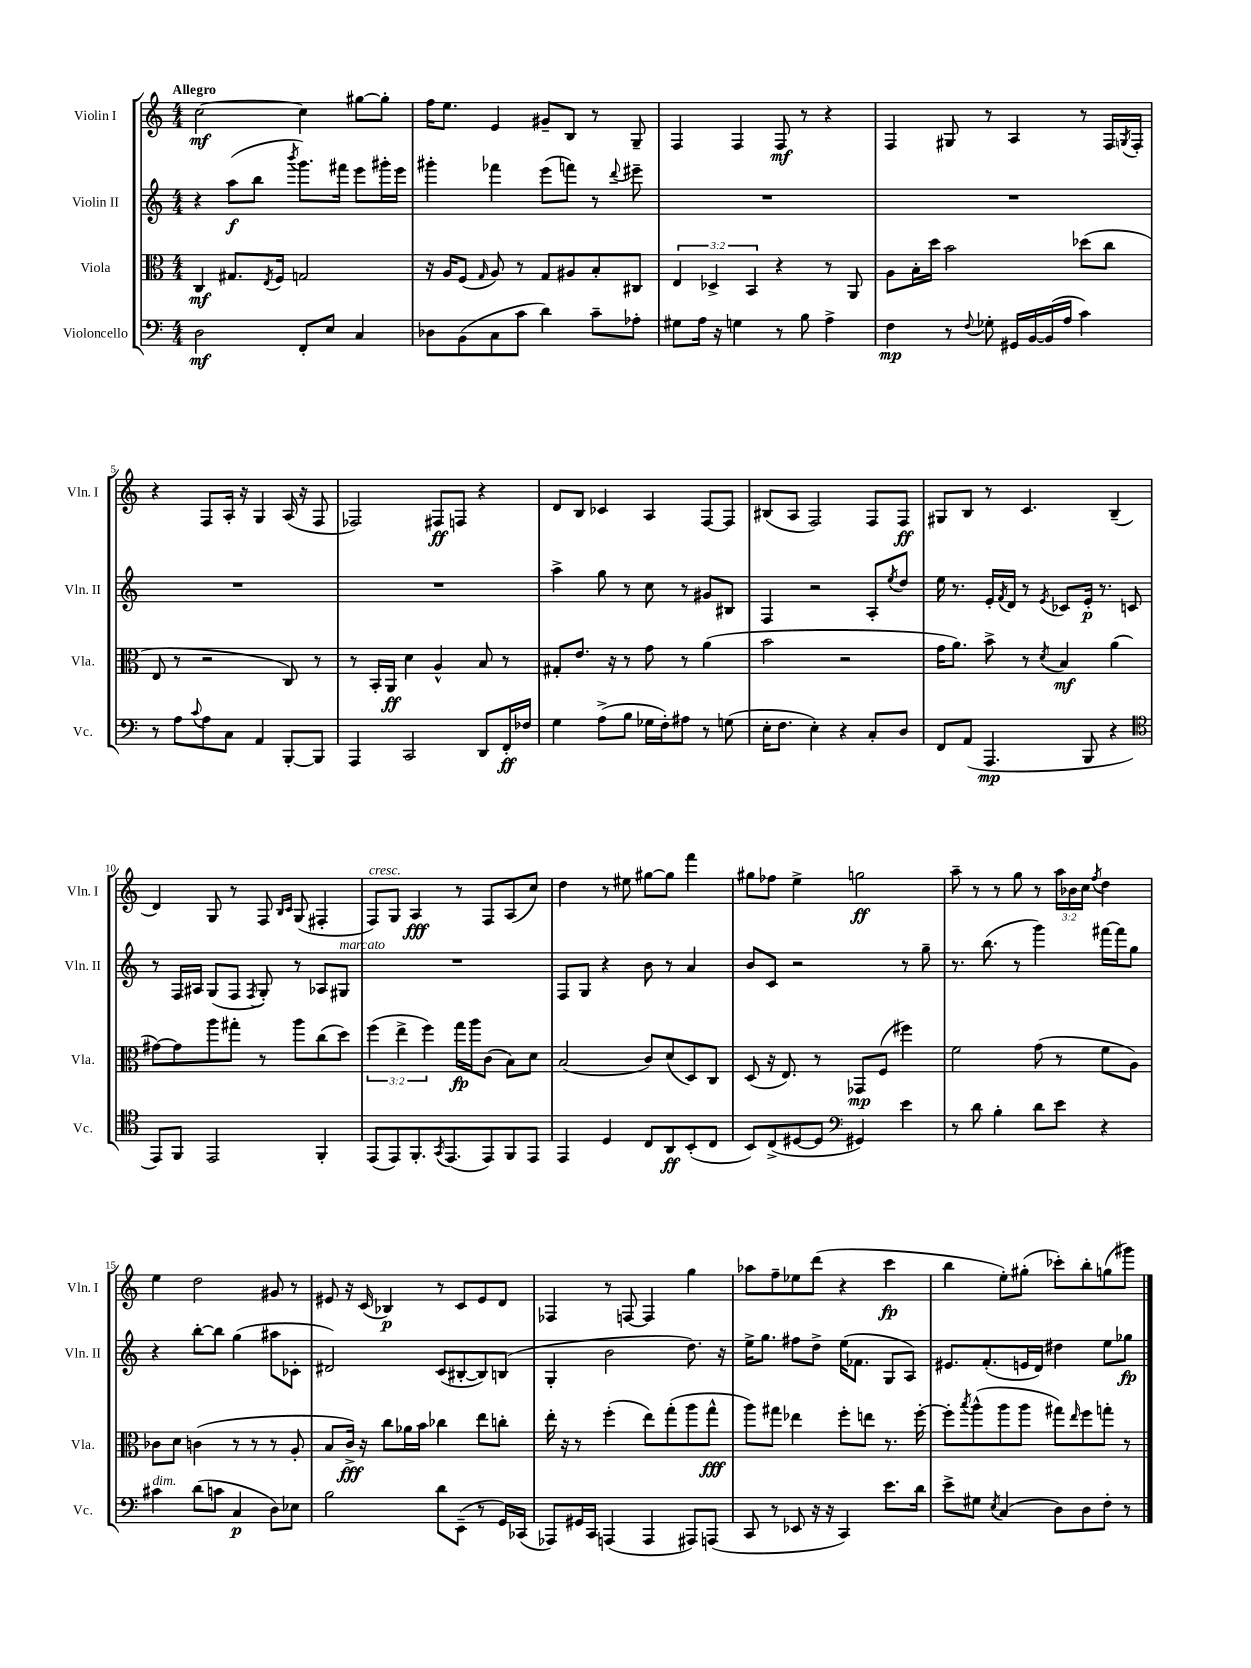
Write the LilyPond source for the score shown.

<<
\new StaffGroup <<
\new Staff = "s0" \with { instrumentName = "Violin I" shortInstrumentName = "Vln. I" } {
    \clef treble \key c \major \numericTimeSignature \time 4/4 \override Staff.TupletNumber.text = #tuplet-number::calc-fraction-text \tempo "Allegro"
    c''2~\mf c''4 gis''8~ gis''8-. |
    f''16 e''8. e'4 gis'8-- b8 r8 g8-- |
    f4 f4 f8\mf r8 r4 |
    f4 gis8 r8 a4 r8 f16 \acciaccatura { g8 } f16-. |
    r4 f8 a16-. r16 g4 a16( r16 f8 |
    fes2) fis8\ff f8 r4 |
    d'8 b8 ces'4 a4 f8~ f8 |
    bis8( a8 f2) f8 f8\ff |
    gis8 b8 r8 c'4. b4--( |
    d'4) g8 r8 f8 \grace { b16 c'16 } g8( fis4-. |
    f8^\markup { \italic "cresc." }) g8 a4\fff r8 f8 a8( c''8) |
    d''4 r8 eis''8 gis''8~ gis''8 f'''4 |
    gis''8 fes''8 e''4-> g''2\ff |
    a''8-- r8 r8 g''8 r8 \tuplet 3/2 { a''16 bes'16 c''16 } \acciaccatura { f''8 } d''4 |
    e''4 d''2 gis'8 r8 |
    eis'8 r16 c'16( bes4\p) r8 c'8 eis'8 d'8 |
    fes4 r8 f8~ f4 g''4 |
    aes''8 f''8-- ees''8 d'''8( r4 c'''4\fp |
    b''4 e''8-.) gis''8-.( ces'''8-.) b''8-. g''8( gis'''8) \bar "|." |
}
\new Staff = "s1" \with { instrumentName = "Violin II" shortInstrumentName = "Vln. II" } {
    \clef treble \key c \major \numericTimeSignature \time 4/4
    r4 a''8\f( b''8 \acciaccatura { b'''8 } g'''8.) fis'''16 e'''8 gis'''16-. e'''16 |
    gis'''4-. fes'''4 e'''8( f'''8) r8 \appoggiatura { d'''8 } eis'''8-- |
    R1 |
    R1 |
    R1 |
    R1 |
    a''4-> g''8 r8 c''8 r8 gis'8 bis8 |
    f4 r2 a8-. \acciaccatura { e''8 } d''8 |
    e''16 r8. e'16-. \acciaccatura { f'8 } d'16 r8 \acciaccatura { e'8 } ces'8 e'16-.\p r8. c'8 |
    r8 f16 ais16 g8( f8 \acciaccatura { f8 } g8-.) r8 aes8 gis8^\markup { \italic "marcato" } |
    R1 |
    f8 g8 r4 b'8 r8 a'4 |
    b'8 c'8 r2 r8 g''8-- |
    r8. b''8.( r8 g'''4) fis'''16~ fis'''16 g''8 |
    r4 b''8~-. b''8 g''4( ais''8 ces'8-. |
    dis'2) c'8( bis8~-. bis8) b8( |
    g4-. b'2 d''8.) r16 |
    e''16-> g''8. fis''8 d''8-> e''16( fes'8. g8 a8) |
    eis'8. f'8.-.( e'16 d'16) dis''4 e''8 ges''8\fp \bar "|." |
}
\new Staff = "s2" \with { instrumentName = "Viola" shortInstrumentName = "Vla." } {
    \clef alto \key c \major \numericTimeSignature \time 4/4 \override Staff.TupletNumber.text = #tuplet-number::calc-fraction-text
    c4\mf gis8. \acciaccatura { e8 } f16 g2 |
    r16 a16 f8( \grace { g16 } a8) r8 g8 ais8 b8-. cis8 |
    \tuplet 3/2 { e4 des4-> b,4 } r4 r8 a,8 |
    a8 b16-. d''16 b'2 des''8( c''8 |
    e8 r8 r2 c8) r8 |
    r8 b,16-. a,16\ff d'4 a4-^ b8 r8 |
    gis8-. e'8. r16 r8 g'8 r8 a'4( |
    b'2 r2 |
    g'16 a'8.) b'8-> r8 \acciaccatura { d'8 } b4\mf a'4( |
    gis'8~) gis'8 a''8 gis''8-. r8 a''8 c''8( d''8) |
    \tuplet 3/2 { f''4( e''4-> f''4) } g''16\fp a''16 c'8( b8) d'8 |
    b2( c'8) d'8( d8) c8 |
    d8( r16 e8.) r8 ges,8\mp f8( fis''4) |
    f'2 g'8( r8 f'8 a8) |
    ces'8 d'8 c'4( r8 r8 r8 a8-. |
    b8 c'16->\fff) r16 c''8 aes'16 b'16 ces''4 e''8 c''8-. |
    e''16-. r16 r8 f''4-.( e''8) g''8-.( a''8 g''8-^\fff |
    a''8) gis''8 ees''4 f''8-. e''8 r8. f''16~-. |
    f''8-. \acciaccatura { b''8 } a''8-^( a''8 a''8 gis''8) \grace { e''16 } f''8 g''8-. r8 \bar "|." |
}
\new Staff = "s3" \with { instrumentName = "Violoncello" shortInstrumentName = "Vc." } {
    \clef bass \key c \major \numericTimeSignature \time 4/4
    d2\mf f,8-. e8 c4 |
    des8 b,8( c8 c'8 d'4) c'8-- aes8-. |
    gis8 a16 r16 g4 r8 b8 a4-> |
    f4\mp r8 \appoggiatura { f8 } ges8-. gis,16 b,16~ b,16( a16 c'4) |
    r8 a8 \appoggiatura { c'8 } a8 c8 a,4 b,,8~-. b,,8 |
    a,,4 c,2 d,8 f,16-.\ff fes16 |
    g4 a8->( b8 ges16 f16-.) ais8 r8 g8( |
    e16-. f8. e4-.) r4 c8-. d8 |
    f,8 a,8( a,,4.\mp b,,8 r4 |
    \clef tenor e,8) f,8 e,2 f,4-. |
    e,8( e,8) f,8.-. \acciaccatura { g,8 } e,8.( e,8) f,8 e,8 |
    e,4 d4 c8 a,8\ff b,8-.( c8 |
    b,8) c8->( dis8~ dis8 \clef bass gis,4) e'4 |
    r8 d'8 b4-. d'8 e'8 r4 |
    cis'4^\markup { \italic "dim." } d'8( c'8 c4\p d8) ees8 |
    b2 d'8 e,8--( r8 g,16) ces,16( |
    aes,,8) gis,16 c,16 a,,4( a,,4 ais,,8) a,,8( |
    c,8 r8 ees,8 r16 r16 c,4) e'8. d'16 |
    e'8-> gis8 \acciaccatura { e8 } c4( d8) d8 f8-. r8 \bar "|." |
}
>>
>>
